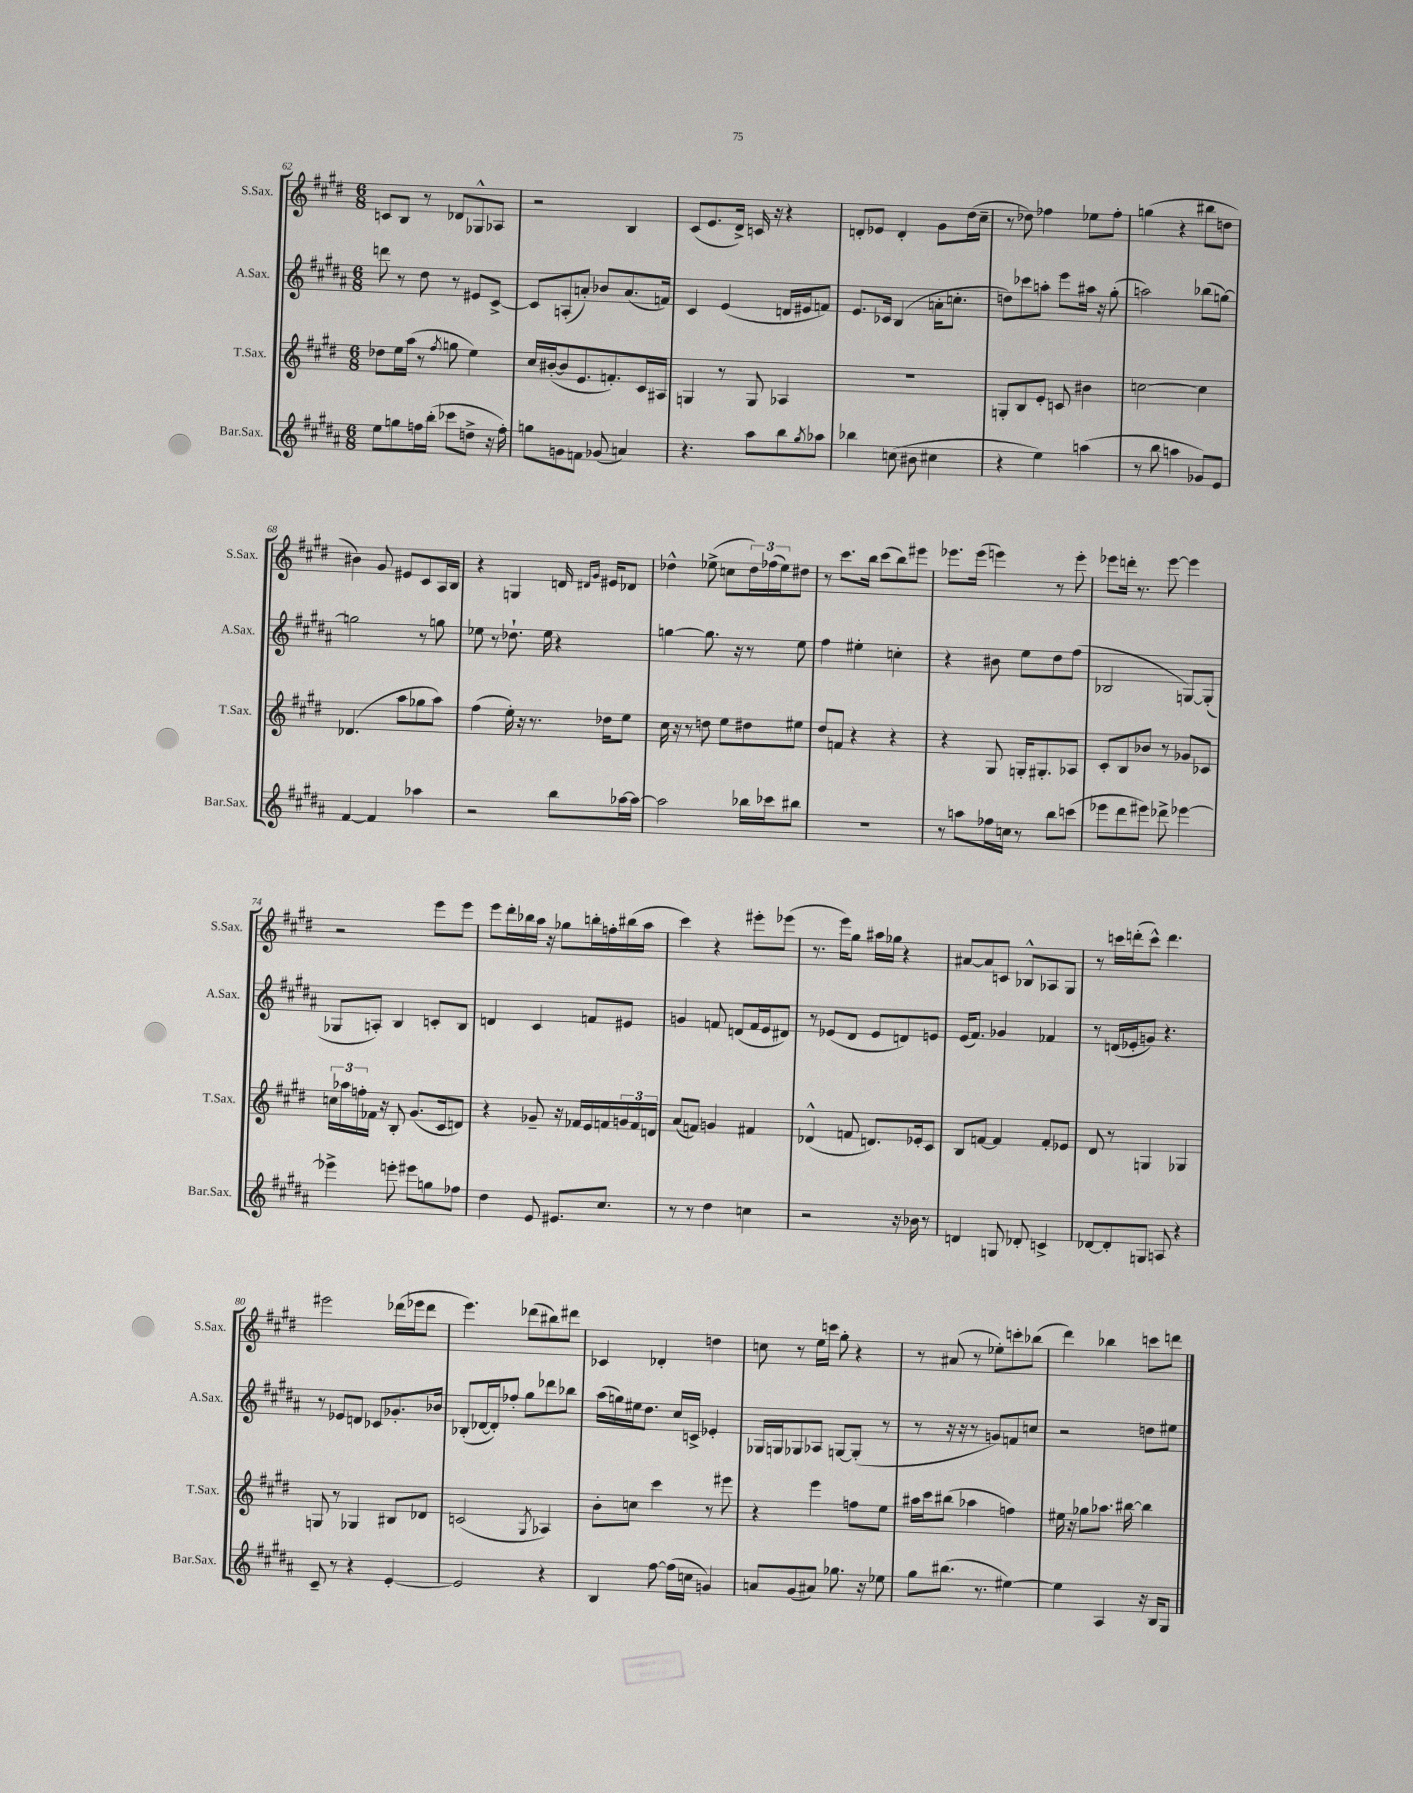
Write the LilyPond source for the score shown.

<<
\new StaffGroup <<
\new Staff = "s0" \with { instrumentName = "S.Sax." shortInstrumentName = "S.Sax." } {
    \clef treble \key e \major \numericTimeSignature \time 6/8
    c'8 b8 r8 des'8 ges8-^ aes8 |
    r2 b4 |
    cis'8( e'8. dis'16->) c'16 r16 r4 |
    d'8-. ees'8 d'4-. gis'8 dis''16( cis''16-- |
    r8 des''8) fes''4 ees''8 fes''8-. |
    g''4( r4 bis''8 d''8 |
    bis'4) gis'8 eis'8 cis'8 a16 b16 |
    r4 g4 d'16 \grace { dis'16 gis'16 } eis'16 des'8 |
    des''4-^ ees''8->( c''8 \tuplet 3/2 { des''16) fes''16( ees''16) } dis''8 |
    r8 cis'''8. b''16 cis'''8( b''8) eis'''8 |
    ees'''8. ees'''16( e'''4) r8 e'''8-. |
    ees'''8 d'''16-. r8. ees'''8~ ees'''4 |
    r2 e'''8 e'''8 |
    e'''8 dis'''16-. bes''16 a''16 r16 ges''8 b''16-. f''16-. bis''16( a''16 |
    cis'''4) r4 eis'''8-. ees'''8( |
    r8. e'''16) gis''8 ais''16 ges''16 r4 |
    ais'8~ ais'8 c'8 bes8-^ aes8 gis8 |
    r8 c'''16 d'''16-.( c'''8-^) d'''4. |
    eis'''2 des'''16( ees'''16 des'''8 |
    e'''4.) des'''8( bis''8) dis'''8 |
    ces'4 des'4-. d''4 |
    c''8 r8 e''16 c'''16 gis''8-. r4 |
    r8 ais'8( r8 ees''8-.) c'''8-. bes''8( |
    dis'''4) bes''4 c'''8 d'''8 \bar "|." |
}
\new Staff = "s1" \with { instrumentName = "A.Sax." shortInstrumentName = "A.Sax." } {
    \clef treble \key b \major \numericTimeSignature \time 6/8
    d'''8 r8 dis''8 r8 eis'8 cis'8~-> |
    cis'8 a8-.( a'8-.) bes'8 a'8.( f'16) |
    cis'4 e'4( d'16 eis'16 f'8) |
    e'8. ces'16 b4( a'16-. c''8.-. |
    d''8) ces'''8 a''8-. e'''8 ais''16 r16 gis''8-.( |
    a''2) bes''8( g''8~) |
    g''2 r8 g''8 |
    ees''8 r8 des''8.-! ees''16 r4 |
    g''4~ g''8. r16 r8 e''8 |
    fis''4 eis''4-. c''4-. |
    r4 bis'8 e''8 dis''8 fis''8( |
    bes2 g8~) g8-.( |
    ges8 a8-.) b4 c'8-. b8 |
    d'4 cis'4 f'8 eis'8 |
    g'4 f'8 d'8( f'16 e'16 dis'8) |
    r8 ees'8( dis'8 ees'8 d'8) e'8 |
    e'16( fis'8.) ges'4 fes'4 |
    r8 d'16( ees'16-. g'8) r4. |
    r8 ees'8 d'8 ces'8 ges'8.-. bes'16 |
    bes8-.( des'16~ des'16-.) fes''8-. gis''8 des'''8 bes''8 |
    ais''16( g''16) eis''16 dis''8. cis''16 c'16-> ees'4-. |
    ges16 g16 ges8 aes8 g8~ g8-.( r8 |
    r8 r16 r16 r8 g'8) f'8 c''8 |
    r2 d''8 eis''8 \bar "|." |
}
\new Staff = "s2" \with { instrumentName = "T.Sax." shortInstrumentName = "T.Sax." } {
    \clef treble \key e \major \numericTimeSignature \time 6/8
    des''8 e''16 a''16( r8 \acciaccatura { fis''8 } g''8 e''4) |
    cis''16 bis'16~-.( bis'8 e'8. f'8.-.) cis'16 ais16 |
    g4 r8 g8 aes4 |
    R2. |
    g8-. b8 e'8-. c'8 bis'4 |
    c''2~ c''4 |
    des'4.( a''8 ges''8 a''8) |
    fis''4( e''16-.) r16 r8. des''16 e''8 |
    cis''16 r16 r8 d''8 e''8 dis''8 eis''8 |
    dis''8 f'8 r4 r4 |
    r4 gis8 g16-. gis8.-. aes8 |
    cis'8-. b8 bes'8 r8 ges'8 ces'8 |
    \tuplet 3/2 { c''16 aes''16 f''16-. } fes'16 r16 b8-. gis'8.( cis'16 d'8) |
    r4 ges'8-- r16 fes'16 e'16 f'16 \tuplet 3/2 { g'16 f'16 d'16 } |
    a'8( f'8) g'4 fis'4 |
    des'4-^( f'8 d'8.) ees'16-. cis'8 |
    b8 f'8~ f'4 f'8-. ees'8 |
    dis'8 r8 g4 ges4 |
    g8 r8 ges4 bis8 des'8 |
    c'2( \acciaccatura { gis8 } aes4) |
    b'8-. c''8 cis'''4 r8 eis'''8 |
    r4 e'''4 f''8 e''8 |
    ais''16 cis'''16 bis''8( aes''4 f''4) |
    eis''16 r16 ges''8 aes''8. bis''16~ bis''4 \bar "|." |
}
\new Staff = "s3" \with { instrumentName = "Bar.Sax." shortInstrumentName = "Bar.Sax." } {
    \clef treble \key b \major \numericTimeSignature \time 6/8
    e''8 g''8 f''16 b''16-.( ces'''8 d''8-> r16 f''16-.) |
    g''8 g'8 f'8 ges'8( a'4) |
    r4. ais''8 b''8 \acciaccatura { gis''8 } aes''8 |
    bes''4 c''8( bis'8 cis''4 |
    r4 e''4) a''4( |
    r8 b''8 a''4 ges'8) e'8 |
    fis'4~ fis'4 aes''4 |
    r2 b''8 aes''16~ aes''16~ |
    aes''2 bes''16 ces'''16 bis''8 |
    R2. |
    r8 a''8 fes''16 c''16 r8 b''8 c'''8( |
    ees'''8 dis'''8 eis'''8) des'''8-> ees'''4~ |
    ees'''4-> e'''8-. eis'''8 g''8 fes''8 |
    dis''4 e'8 eis'8. cis''8. |
    r8 r8 dis''4 c''4 |
    r2 r16 bes'16 r8 |
    d'4 g8 des'8-. c'4-> |
    des'8~ des'8-. g8 a8 r4 |
    cis'8-- r8 r4 e'4~-. |
    e'2 r4 |
    b4 fis''8~ fis''16( c''16 g'4) |
    a'8 gis'8( ais'8) ges''8. r16 ees''8 |
    gis''8 bis''8.( r8. eis''4~) |
    eis''4 ais4 r16 b16 gis8 \bar "|." |
}
>>
>>
\layout { \context { \Score currentBarNumber = #62 } }
